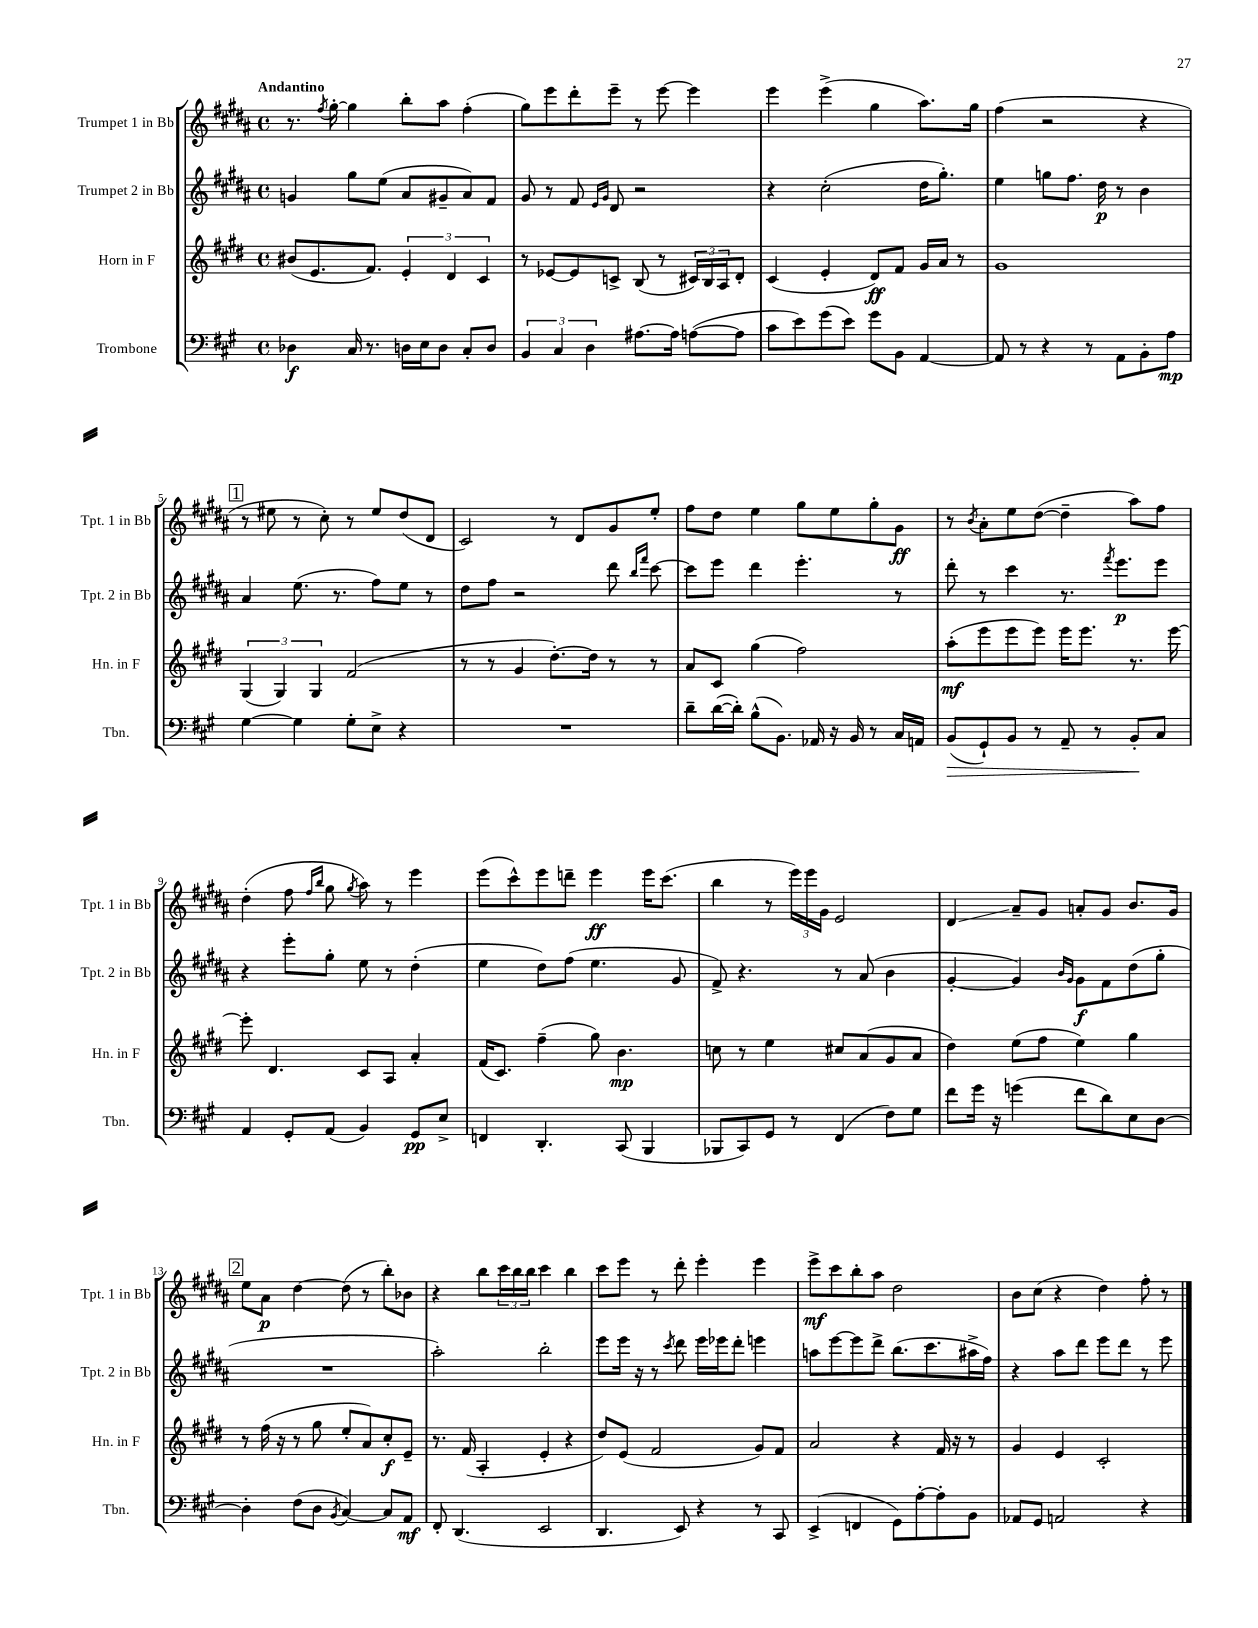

**kern	**kern	**kern	**kern
*staff4	*staff3	*staff2	*staff1
*clefF4	*clefG2	*clefG2	*clefG2
*k[f#c#g#]	*k[f#c#g#d#]	*k[f#c#g#d#a#]	*k[f#c#g#d#a#]
*M4/4	*M4/4	*M4/4	*M4/4
*met(c)	*met(c)	*met(c)	*met(c)
4D-	(8b#	4g	8.r
.	8.e	.	.
.	.	.	8qff#
.	.	.	[16gg#'
16C#	.	8gg#	4gg#]
8.r	8.f#)	.	.
.	.	(8ee	.
16D	6e'	8a#	8bb'
16E	.	.	.
8D	.	8g#~	8aa#
.	6d#	.	.
8C#'	.	8a#)	(4ff#'
.	6c#	.	.
8D	.	8f#	.
=	=	=	=
6BB	8r	8g#	8gg#)
.	[8e-	8r	8eee
6C#	.	.	.
.	8e-]	8f#	8ddd#'
6D	.	.	.
.	.	16qqe	.
.	.	16qqg#	.
.	8c^	8d#	8eee~
[8.A#	(8B	2r	8r
.	8r	.	[8eee
16A#]	.	.	.
([8A	24c#)	.	4eee]
.	24B	.	.
.	24A	.	.
8A]	8d#'	.	.
=	=	=	=
8c#	(4c#	4r	4eee
8e)	.	.	.
(8g#	4e'	(2cc#'	(4eee^
8e)	.	.	.
8g#	8d#)	.	4gg#
8BB	8f#	.	.
[4AA	16g#	16dd#	8.aa#)
.	16a	8.gg#')	.
.	8r	.	.
.	.	.	16gg#
=	=	=	=
8AA]	1g#	4ee	(4ff#
8r	.	.	.
4r	.	8gg	2r
.	.	8.ff#	.
8r	.	.	.
.	.	16dd#	.
8AA	.	8r	.
8BB'	.	4b	4r
8A	.	.	.
=	=	=	=
[4G#	(6G#	4a#	8r
.	.	.	8ee#
.	6G#)	.	.
4G#]	.	(8.ee	8r
.	6G#	.	.
.	.	.	8cc#')
.	.	8.r	.
8G#'	(2f#	.	8r
8E^	.	8ff#)	8ee#
4r	.	8ee	(8dd#
.	.	8r	8d#
=	=	=	=
1r	8r	8dd#	2c#)
.	8r	8ff#	.
.	4g#	2r	.
.	[8.dd#')	.	8r
.	.	.	8d#
.	16dd#]	.	.
.	8r	8ddd#	8g#
.	.	16qqbb	.
.	.	16qqfff#	.
.	8r	[8ccc#	8ee'
=	=	=	=
8d~	8a	8ccc#]	8ff#
([16d	8c#	8eee	8dd#
16d'])	.	.	.
(8B^^	(4gg#	4ddd#	4ee
8.BB)	.	.	.
.	2ff#)	4.eee'	8gg#
16AA-	.	.	.
16r	.	.	8ee
16BB	.	.	.
8r	.	.	8gg#'
16C#	.	8r	8g#
16AA	.	.	.
=	=	=	=
(8BB	(8aa'	8ddd#'	8r
.	.	.	8qb
8GG#`)	8eee	8r	8a#'
8BB	8eee	4ccc#	8ee
8r	8eee)	.	([8dd#
8AA~	16eee	8.r	4dd#~]
.	8.eee	.	.
8r	.	.	.
.	.	8qfff#	.
.	.	8.eee	.
8BB'	8.r	.	8aa#)
8C#	.	8eee	8ff#
.	[16eee	.	.
=	=	=	=
4AA	8eee']	4r	(4dd#'
.	4.d#	.	.
8GG#'	.	8eee'	8ff#
.	.	.	16qqff#
.	.	.	16qqbb
(8AA	.	8gg#'	8gg#
.	.	.	8qgg#
4BB)	8c#	8ee	8aa#)
.	8A	8r	8r
8GG#	4a'	(4dd#'	4eee
8E^	.	.	.
=	=	=	=
4FF	(16f#	4ee	(8eee
.	8.c#)	.	.
.	.	.	8ccc#^^)
4.DD'	(4ff#~	8dd#)	8eee
.	.	(8ff#	8ddd~
.	8gg#)	4.ee	4eee
(8CC#	4.b	.	.
4BBB	.	.	16eee
.	.	.	(8.ccc#
.	.	8g#	.
=	=	=	=
8BBB-	8cc	8f#^)	4bb
8CC#)	8r	4.r	.
8GG#	4ee	.	8r
8r	.	.	24eee)
.	.	.	24eee
.	.	.	24g#
(4FF#	8cc#	8r	2e
.	(8a	(8a#	.
8F#)	8g#	4b	.
8G#	8a	.	.
=	=	=	=
8f#	4dd#)	[4g#'	4d#
16g#	.	.	.
16r	.	.	.
(4g	(8ee	4g#])	8a#~
.	8ff#	.	8g#
.	.	16qqb	.
.	.	16qqg#	.
8f#	4ee)	8g#	8a'
8d)	.	8f#	8g#
8E	4gg#	(8dd#	8.b
[8D	.	8gg#'	.
.	.	.	16g#
=	=	=	=
4D']	8r	1r	8ee
.	(16ff#	.	8a#
.	16r	.	.
(8F#	8r	.	[4dd#
8D	8gg#	.	.
8qBB	.	.	.
[4C#)	8ee'	.	(8dd#]
.	8a)	.	8r
8C#]	8cc#'	.	8bb')
8AA	8e~	.	8b-
=	=	=	=
8FF#'	8.r	2aa#')	4r
(4.DD	.	.	.
.	(16f#	.	.
.	4A'	.	8bb
.	.	.	24ccc#
.	.	.	24bb
.	.	.	24bb
2EE	4e'	2bb'	4ccc#
.	4r	.	4bb
=	=	=	=
4.DD	8dd#)	8eee	8ccc#
.	(8e	16eee	8eee
.	.	16r	.
.	2f#	8r	8r
.	.	8qccc#	.
8EE)	.	8ddd#	8ddd#'
4r	.	16eee	4eee'
.	.	16eee-	.
.	.	8ddd#'	.
8r	8g#)	4eee	4eee
8CC#	8f#	.	.
=	=	=	=
(4EE^	2a	8aa	8eee^
.	.	[8eee	8ccc#
4FF	.	8eee]	8bb'
.	.	8ddd#^	8aa#
8GG#)	4r	(8.bb	2dd#
[8A'	.	.	.
.	.	8.ccc#	.
8A']	16f#	.	.
.	16r	.	.
8BB	8r	16aa#^	.
.	.	16ff#)	.
=	=	=	=
8AA-	4g#	4r	8b
8GG#	.	.	(8cc#
2AA	4e	8aa#	4r
.	.	8ddd#	.
.	2c#'	8eee	4dd#)
.	.	8ddd#	.
4r	.	8r	8ff#'
.	.	8eee	8r
==	==	==	==
*-	*-	*-	*-
